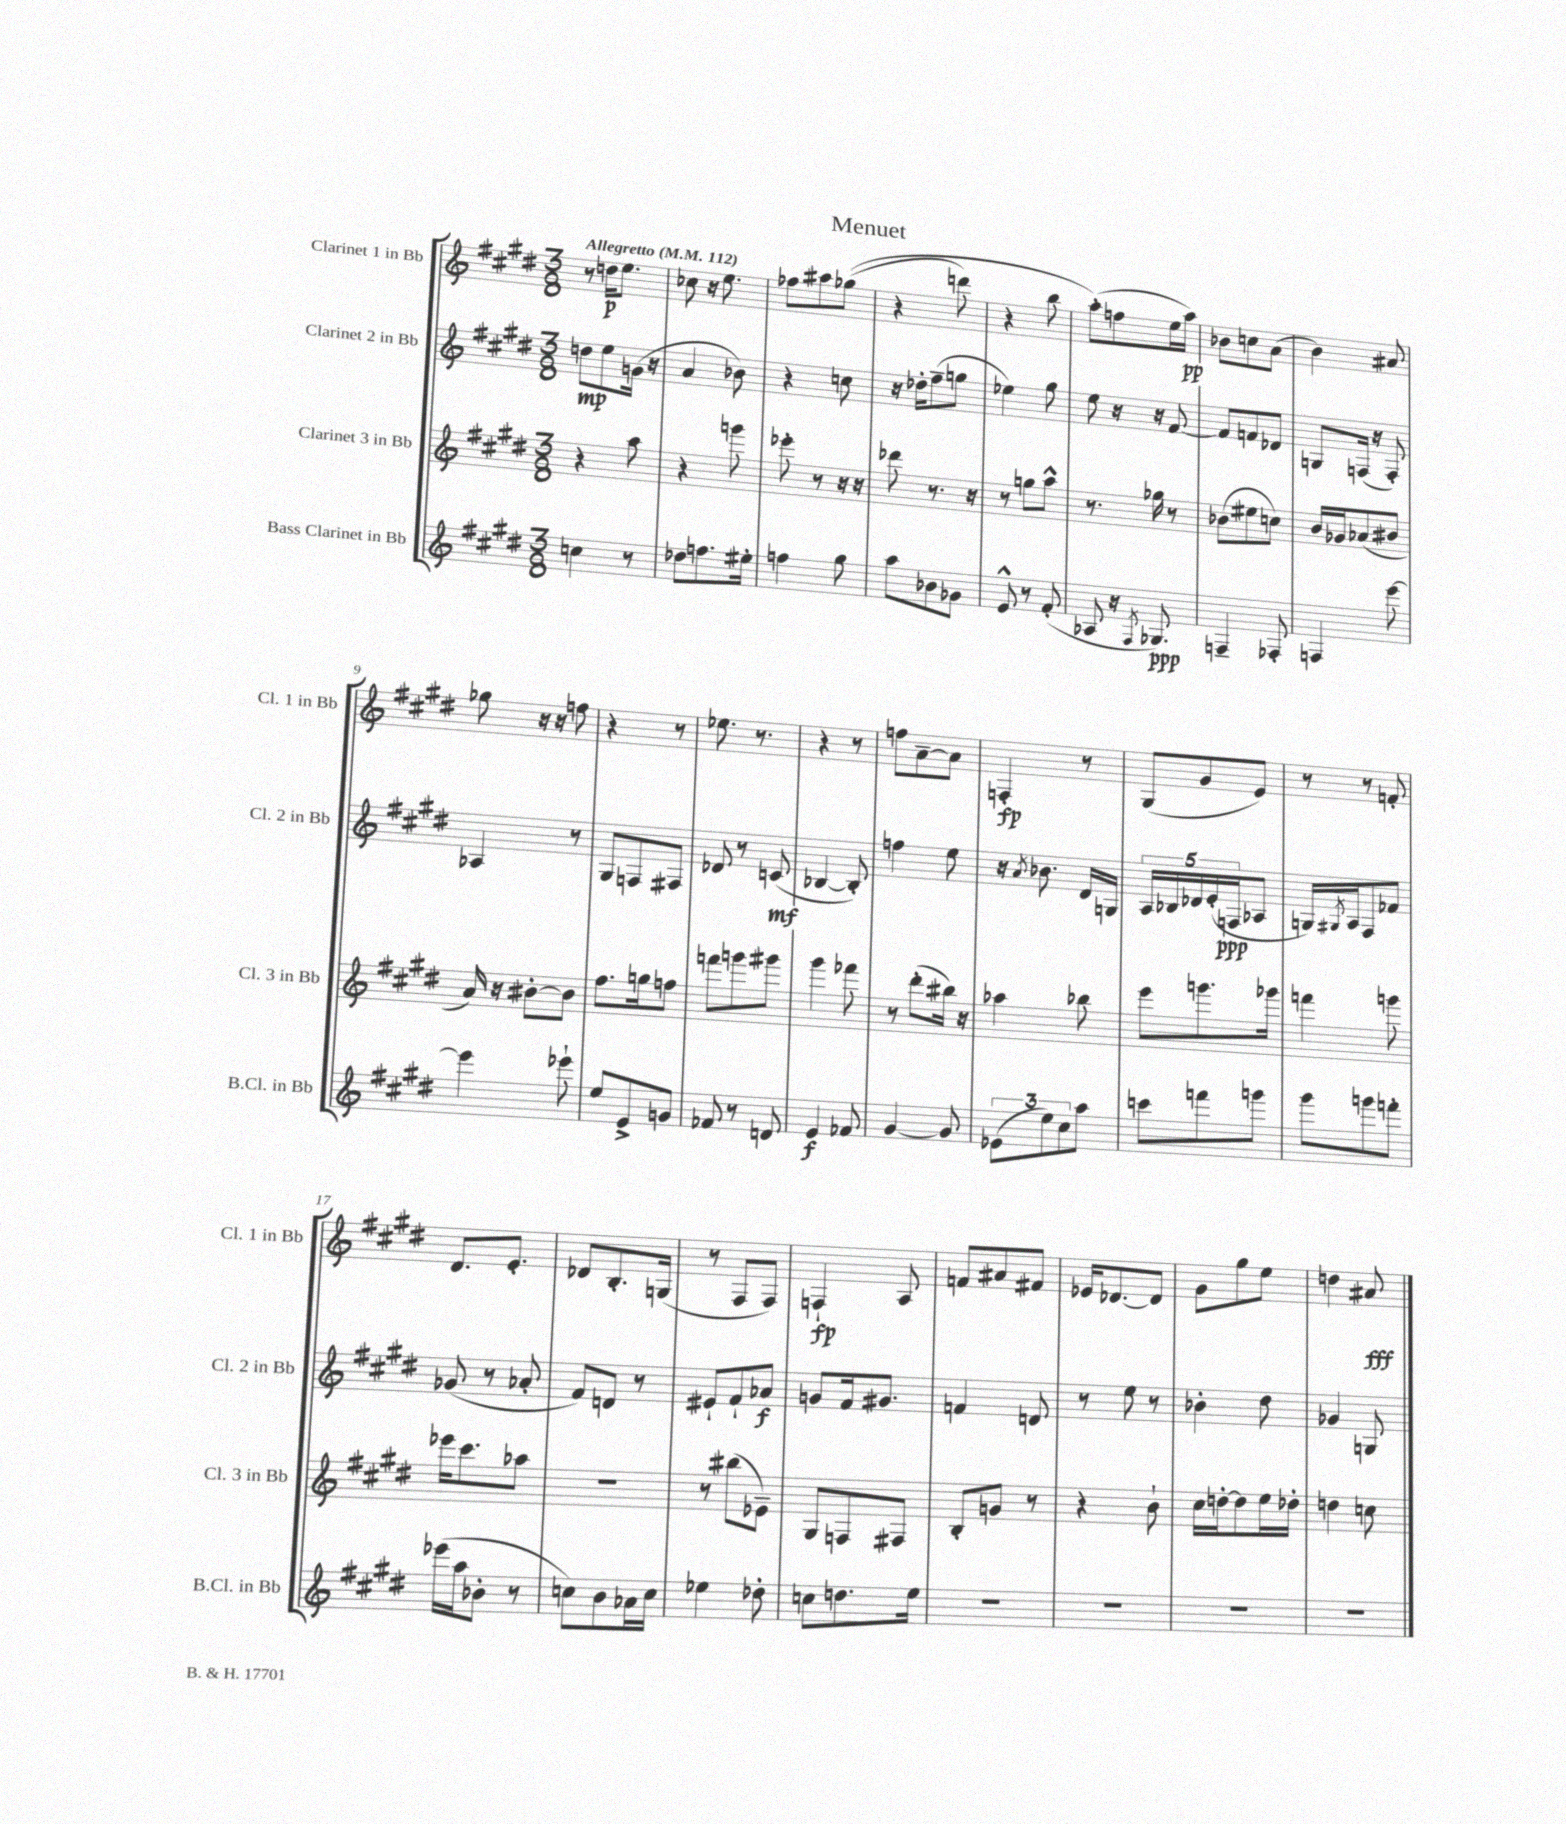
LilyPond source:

\header { title = "Menuet" }
<<
\new StaffGroup <<
\new Staff = "s0" \with { instrumentName = "Clarinet 1 in Bb" shortInstrumentName = "Cl. 1 in Bb" } {
    \clef treble \key e \major \numericTimeSignature \time 3/8 \tempo "Allegretto" 4 = 112
    r8 d''16\p e''8. |
    ces''8 r16 e''8. |
    fes''8 ais''8 ges''8(\( |
    r4 d'''8) |
    r4 b''8 |
    a''8-.(\) f''8 e''16 a''16\pp) |
    bes'8 c''8 a'8( |
    b'4) ais'8 |
    ges''8 r16 r16 f''8 |
    r4 r8 |
    ees''8. r8. |
    r4 r8 |
    f''8 a'8~-- a'8 |
    f4-.\fp r8 |
    gis8( gis'8 e'8) |
    r8 r8 f'8-. |
    dis'8. e'8.-. |
    des'8 b8.-. g16( |
    r8 fis8 fis8) |
    f4-!\fp a8 |
    f'8 ais'8 fis'8 |
    ees'16 des'8.~ des'8 |
    gis'8 gis''8 e''8 |
    d''4 ais'8\fff \bar "|." |
}
\new Staff = "s1" \with { instrumentName = "Clarinet 2 in Bb" shortInstrumentName = "Cl. 2 in Bb" } {
    \clef treble \key e \major \numericTimeSignature \time 3/8
    d''8\mp e''8 g'16( r16 |
    a'4 bes'8) |
    r4 c''8 |
    r16 des''16-. fis''8--( g''8 |
    ees''4) gis''8 |
    e''8 r16 r16 fis'8~ |
    fis'8 f'8 des'8 |
    g8 f16( r16 f8-.) |
    aes4 r8 |
    gis8 f8 fis8 |
    des'8 r8 c'8\mf( |
    bes4~ bes8-.) |
    f''4 e''8 |
    r16 \acciaccatura { a'8 } bes'8. dis'16 g16 |
    \tuplet 5/4 { a16 bes16 des'16 e'16-.( f16\ppp } aes8 |
    g16) \acciaccatura { gis8 } a16 fis8 fes'8 |
    ges'8( r8 aes'8-. |
    fis'8) d'8 r8 |
    eis'8-! fis'8-! aes'8\f |
    g'8 fis'16 gis'8. |
    f'4 d'8 |
    r8 e''8 r8 |
    bes'4-. dis''8 |
    ges'4 g8 \bar "|." |
}
\new Staff = "s2" \with { instrumentName = "Clarinet 3 in Bb" shortInstrumentName = "Cl. 3 in Bb" } {
    \clef treble \key e \major \numericTimeSignature \time 3/8
    r4 a''8 |
    r4 g'''8 |
    ees'''8-. r8 r16 r16 |
    des'''8 r8. r16 |
    r8 g''8 a''8-^ |
    r8. ges''16 r8 |
    bes'8( eis''8 c''8) |
    b'16 ges'16 aes'8( bis'8 |
    a'16) r16 bis'8~-. bis'8 |
    fis''8. g''16 f''8 |
    f'''8 g'''8 gis'''8 |
    gis'''4 fes'''8 |
    r8 dis'''8-.( bis''16) r16 |
    aes''4 bes''8 |
    e'''8 g'''8. ges'''16 |
    f'''4 g'''8 |
    ees'''16 cis'''8. aes''8 |
    R4. |
    r8 bis''8( ees'8--) |
    gis8 f8 fis8 |
    b8-. g'8 r8 |
    r4 b'8-! |
    cis''16 d''16~-. d''8 e''16 des''16-. |
    d''4 c''8 \bar "|." |
}
\new Staff = "s3" \with { instrumentName = "Bass Clarinet in Bb" shortInstrumentName = "B.Cl. in Bb" } {
    \clef treble \key e \major \numericTimeSignature \time 3/8
    c''4 r8 |
    des''8 f''8. eis''16-. |
    f''4 gis''8 |
    a''8 bes'8 ges'8 |
    e'8-^ r8 fis'8-.( |
    aes8 r16 \acciaccatura { fis8 } ges8.\ppp) |
    f4-- fes8-. |
    f4 e'''8~ |
    e'''4 ees'''8-! |
    e''8 e'8-> g'8 |
    fes'8 r8 d'8 |
    e'4\f fes'8 |
    gis'4~ gis'8 |
    \tuplet 3/2 { ees'8( e''8) cis''8 } a''8 |
    c'''8 f'''8 g'''8 |
    gis'''8 g'''8 f'''8-. |
    ees'''16( a''16 bes'8-. r8 |
    c''8) b'8 aes'16 c''16 |
    ees''4 des''8-. |
    c''8 d''8. e''16 |
    R4. |
    R4. |
    R4. |
    R4. \bar "|." |
}
>>
>>
